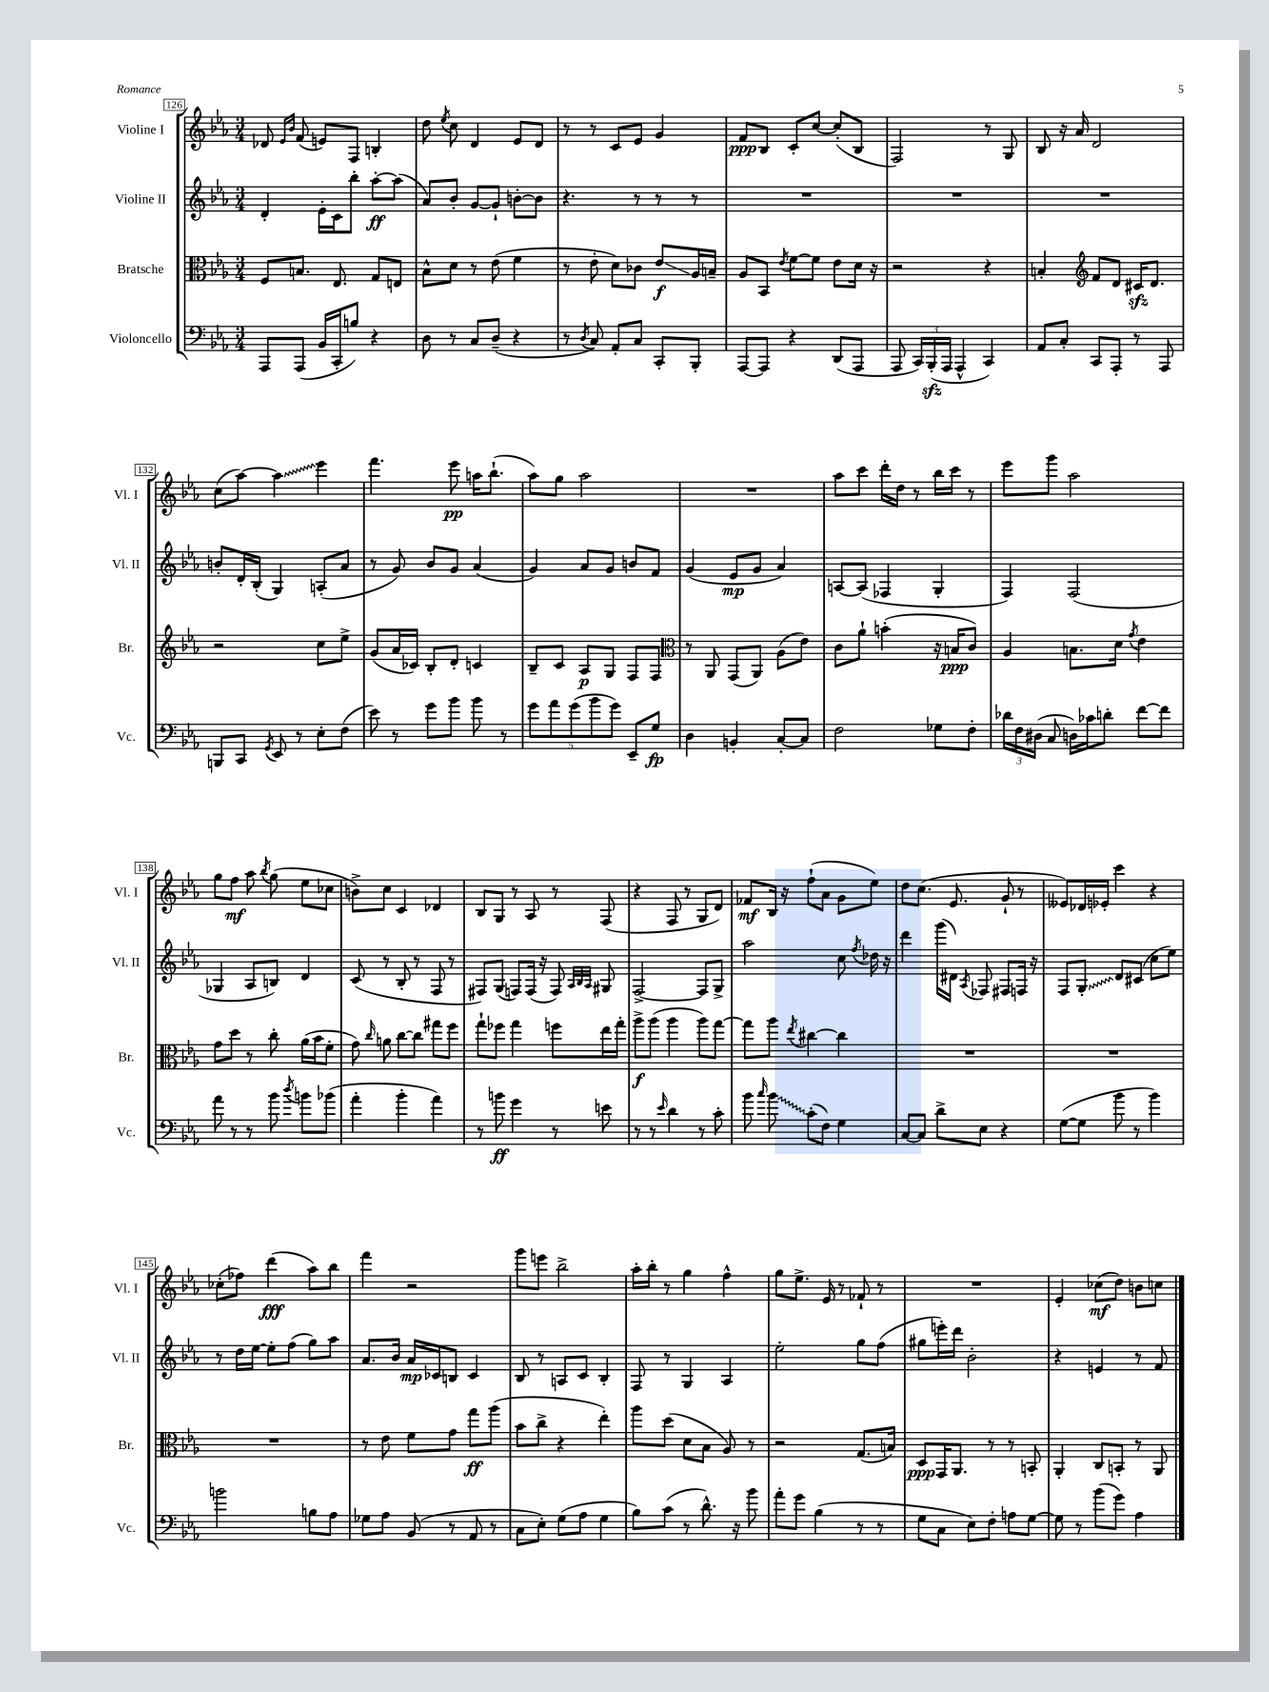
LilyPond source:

<<
\new StaffGroup <<
\new Staff = "s0" \with { instrumentName = "Violine I" shortInstrumentName = "Vl. I" } {
    \clef treble \key ees \major \numericTimeSignature \time 3/4
    \autoBeamOff des'8 \grace { ees'16[ bes'16] } f'8( e'8[) f8] b4-. |
    d''8 \acciaccatura { ees''8 } c''8 d'4 ees'8[ d'8] |
    r8 r8 c'8[ ees'8] g'4 |
    f'8[\ppp bes8] c'8[-. c''8]~ c''8[-.( bes8] |
    f2) r8 g8 |
    bes8 r16 aes'16 d'2 |
    c''8[( aes''8]~) \once \override Glissando.style = #'zigzag aes''4\glissando ees'''4 |
    f'''4. ees'''8\pp a''16[ bes''8.]-!( |
    aes''8[) g''8] aes''2 |
    R2. |
    aes''8[ c'''8] d'''16[-. d''16] r8 bes''16[ c'''16] r8 |
    ees'''8[ g'''8] aes''2 |
    g''8[ f''8]\mf aes''8 \acciaccatura { bes''8 } g''8( ees''8[ ces''8] |
    b'8[->) c''8] c'4 des'4 |
    bes8[ g8] r8 aes8 r8 f8( |
    r4 f8 r8 g8[ d'8]) |
    fes'8[\mf bes16] r16 f''8[-!( aes'8] g'8[ ees''8]) |
    d''8[ c''8.]( ees'8. g'8-! r8 |
    eeses'8[) des'16 ees'16]-. c'''4 r4 |
    ces''8[-.( fes''8]) d'''4\fff( aes''8[) bes''8] |
    f'''4 r2 |
    g'''8[ e'''8] bes''2-> |
    aes''16[-. bes''16]-. r8 g''4 f''4-^ |
    g''8[ ees''8.]-> ees'16 r8 fes'8-! r8 |
    R2. |
    ees'4-. ces''8[\mf( d''8]) b'8[ c''8] \bar "|." |
}
\new Staff = "s1" \with { instrumentName = "Violine II" shortInstrumentName = "Vl. II" } {
    \clef treble \key ees \major \numericTimeSignature \time 3/4
    \autoBeamOff d'4-. ees'16[-. c'16 bes''8]-. aes''8[~-.\ff aes''8]( |
    aes'8[) bes'8]-. g'8[~ g'8]-! b'8[~-. b'8] |
    r4. r8 r8 r8 |
    R2. |
    R2. |
    R2. |
    b'8[-. d'16-. bes16]-.( g4) a8[-.( aes'8] |
    r8 g'8) bes'8[ g'8] aes'4( |
    g'4) aes'8[ g'8] b'8[ f'8] |
    g'4( ees'8[\mp g'8] aes'4) |
    a8[~ a8]( fes4 g4-. |
    f4) f2( |
    ges4 aes8[ b8]) d'4 |
    c'8( r8 bes8-. r8 f8 r8 |
    fis8[) g8]( f8[) f16]( r16 f8) \grace { aes32[ bes32 aes32] } gis8 |
    f2~-> f8[ g8]-> |
    aes''2 c''8 \acciaccatura { f''8 } des''16 r16 |
    d'''4 g'''16[( dis'16]) \acciaccatura { aes8 } fes8 fis8[ f16] r16 |
    f8[ \once \override Glissando.style = #'zigzag g8]-.\glissando d'8[ cis'8]( c''8[ ees''8]) |
    r8 d''16[ ees''16]~ ees''8[-. f''8]( g''8[) aes''8] |
    aes'8.[ bes'16] aes'16[\mp ces'16 b8] ces'4 |
    bes8 r8 a8[ c'8] bes4-. |
    f8 r8 g4 aes4 |
    ees''2-. g''8[ f''8]( |
    gis''8[ e'''16-.) d'''16] bes'2-. |
    r4 e'4 r8 f'8 \bar "|." |
}
\new Staff = "s2" \with { instrumentName = "Bratsche" shortInstrumentName = "Br." } {
    \clef alto \key ees \major \numericTimeSignature \time 3/4
    \autoBeamOff f8[ b8.] ees8. g8[ e8] |
    bes8[-^ d'8] r8 ees'8( f'4 |
    r8 ees'8-. d'8[) ces'8] ees'8[\glissando\f aes16 b16]-- |
    aes8[ bes,8] \acciaccatura { ees'8 } f'8[~ f'8] ees'8[ d'16] r16 |
    r2 r4 |
    b4-. \clef treble f'8[ d'8] cis'16[\sfz d'8.] |
    r2 c''8[ ees''8]-> |
    g'8[( aes'16 ces'16]) bes8[-. d'8]-. c'4 |
    bes8[-- c'8] aes8[\p g8] f8[ f8] |
    \clef alto r8 aes,8 g,8[( aes,8]) aes8[( ees'8]) |
    c'8[ aes'8]-! b'4-.( r16 b16[\ppp c'8]) |
    aes4 b8.[ d'16] \acciaccatura { g'8 } ees'4 |
    g'8[ d''8] r8 c''8-. aes'16[( bes'16 f'8]-. |
    g'8) \grace { c''16 } a'8 c''8[~ c''8] gis''8[ f''8] |
    g''8[-! fes''8] g''4 f''8[ ees''16 g''16]-. |
    aes''8[->\f aes''8]( aes''4 aes''8[) g''8]~ |
    g''8[ aes''8] \acciaccatura { ees''8 } cis''4~ cis''4 |
    R2. |
    R2. |
    R2. |
    r8 ees'8 f'8[ g'8] g''8[\ff aes''8]( |
    bes'8[ c''8]-> r4 ees''4-.) |
    aes''8[ d''8]( d'8[ bes8] aes8) r8 |
    r2 g8.[( b16]) |
    d8[\ppp g,16 aes,8.] r8 r8 b,8-. |
    aes,4-. c8[ b,8]-. r8 aes,8 \bar "|." |
}
\new Staff = "s3" \with { instrumentName = "Violoncello" shortInstrumentName = "Vc." } {
    \clef bass \key ees \major \numericTimeSignature \time 3/4
    \autoBeamOff aes,,8[ aes,,8]( bes,16[ c,16-. b8]) r4 |
    d8 r8 c8[ d8]--( r4 |
    r8 \acciaccatura { d8 } c8) aes,8[-. c8] c,8[-. bes,,8]-. |
    aes,,8[~ aes,,8] r4 d,8[( aes,,8] |
    aes,,8 \tuplet 3/2 { c,16[) bes,,16-.\sfz( aes,,16] } aes,,4-^ c,4) |
    aes,8[ c8]-. c,8[ aes,,8]-. r8 aes,,8 |
    b,,8[ c,8] \acciaccatura { g,8 } ees,8 r8 ees8[-. f8]( |
    ees'8) r8 g'8[ bes'8] bes'8 r8 |
    \tuplet 5/4 { g'8[ aes'8 g'8( bes'8 g'8]) } ees,8[-- g8]\fp |
    d4 b,4-. c8[~-. c8] |
    f2 ges8[ f8]-. |
    \tuplet 3/2 { des'16[ f16 dis16]( } c8 d16[) ces'16 d'8]-. f'8[~ f'8] |
    aes'8 r8 r8 bes'8 \acciaccatura { d''8 } b'8[ bes'8]( |
    aes'4-. bes'4-. aes'4) |
    r8 b'8\ff g'4 r8 e'8 |
    r8 r8 \grace { ees'16 } d'4 r8 c'8-. |
    bes'8 \grace { c''16 } \once \override Glissando.style = #'zigzag bes'8\glissando c'8[-.( f8]) g4 |
    c8[~ c8] d'8[-> ees8] r4 |
    g8[~( g8] bes'8 r8 bes'4) |
    b'2 b8[ aes8] |
    ges8[ aes8] bes,8( r8 aes,8 r8 |
    c8[ ees8]-.) g8[( aes8] g4 |
    bes8[) c'8]( r8 d'8.-^) r16 bes'8 |
    aes'8[-. g'8] bes4( r8 r8 |
    g8[ c8] ees8[) f8]-. a8[ g8]~ |
    g8 r8 bes'8[( g'8]) aes4 \bar "|." |
}
>>
>>
\layout { \context { \Score currentBarNumber = #126 \override BarNumber.stencil = #(make-stencil-boxer 0.1 0.3 ly:text-interface::print) } }
